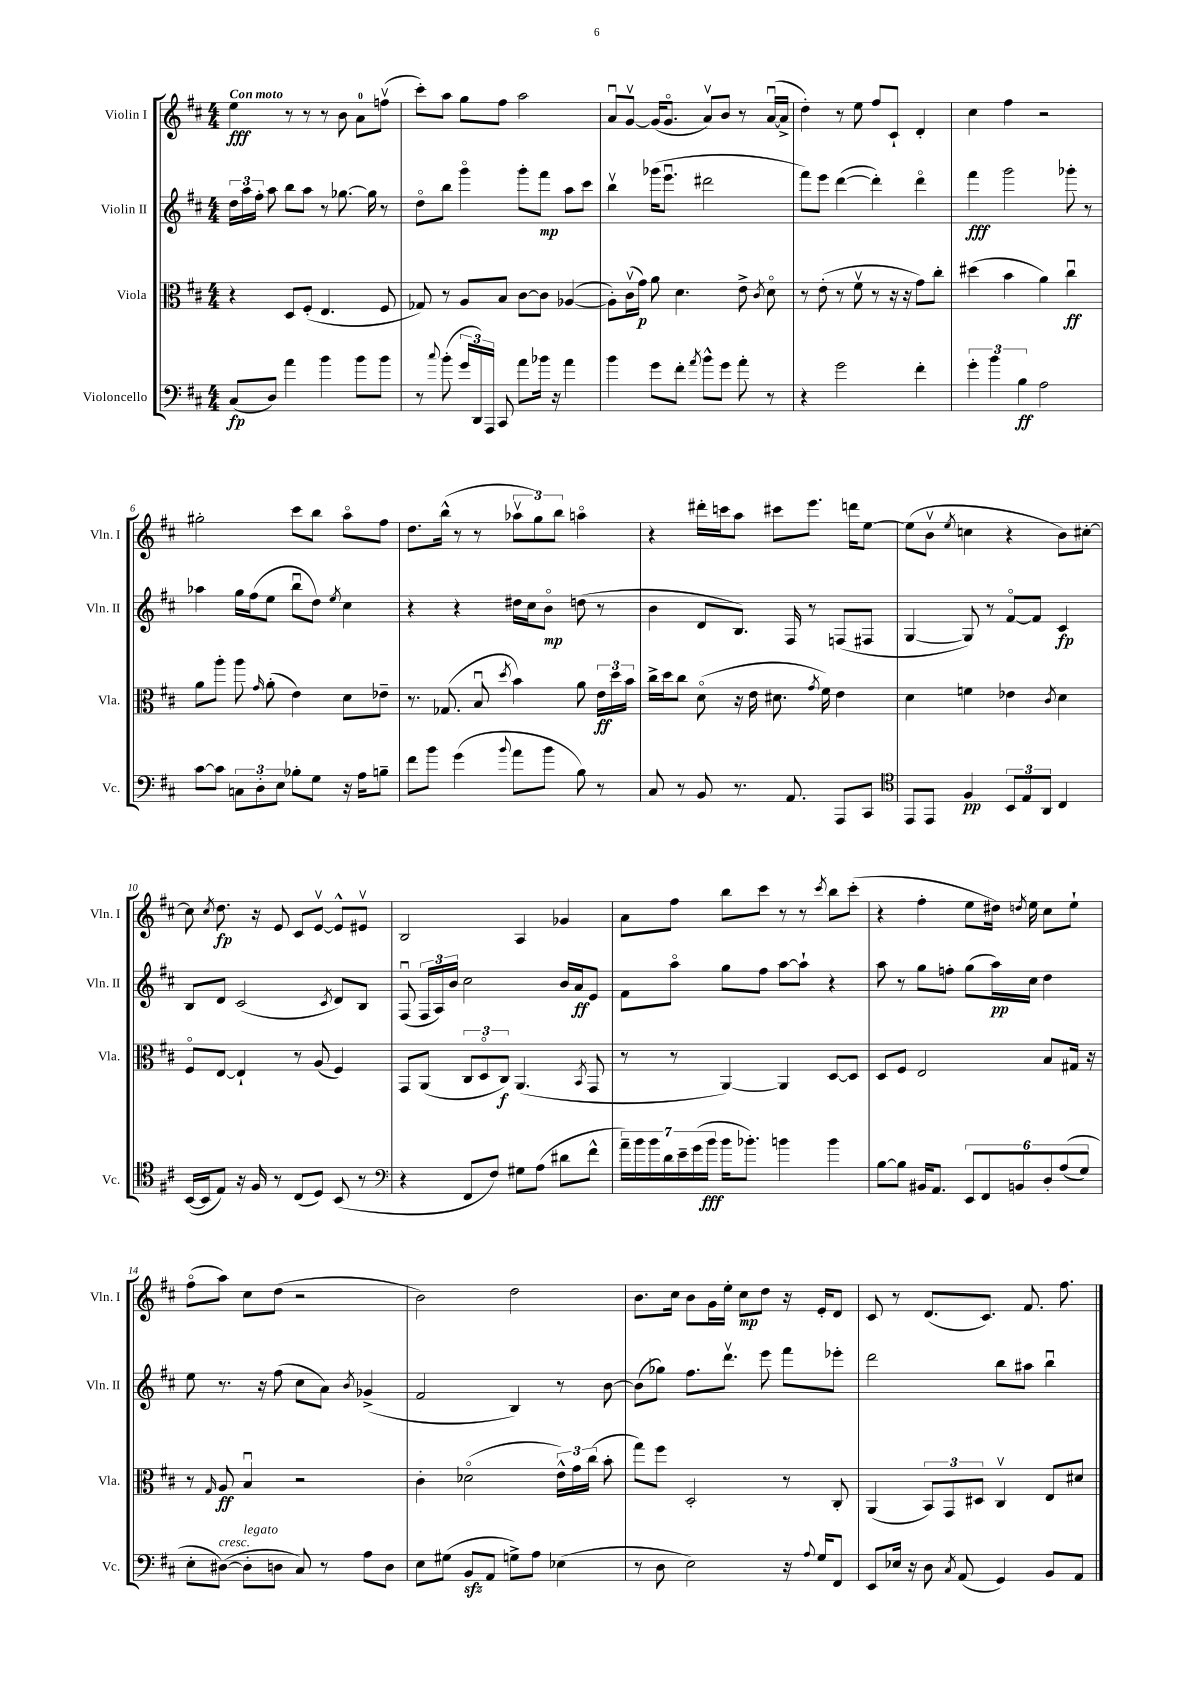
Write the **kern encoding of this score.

**kern	**kern	**kern	**kern
*staff4	*staff3	*staff2	*staff1
*clefF4	*clefC3	*clefG2	*clefG2
*k[f#c#]	*k[f#c#]	*k[f#c#]	*k[f#c#]
*M4/4	*M4/4	*M4/4	*M4/4
(8C#	4r	24dd	4ee
.	.	24aa	.
.	.	24ff#'	.
8D)	.	8aa	.
4a	8D	8bb	8r
.	(8F#'	8aa	8r
4b	4.E	8r	8r
.	.	[8.gg-	8b
8b	.	.	8a
.	.	16gg-]	.
8b	8F#	8r	(8ffv
=	=	=	=
8r	8G-)	8ddo	8ccc#')
8qqcc#	.	.	.
(8b'	8r	8bb	8aa
24g	8A	4gggo	8gg
24DD)	.	.	.
24AAA	.	.	.
8CC#	8B	.	8ff#
8a	[8c#	8ggg'	2aa
16b-	8c#]	8fff#	.
16r	.	.	.
4a	([4A-	8aa	.
.	.	8ccc#	.
=	=	=	=
4b	8A-'])	4bbv	8au
.	(16c#v	.	[8gv
.	16g)	.	.
8g	8a	(16ggg-	(16g]
.	.	8.eeeu	8.go
8f#'	4.d	.	.
8qa	.	.	.
8b^^	.	2ddd#	8av)
8g	.	.	8b
8a'	8e^	.	8r
.	8qc#	.	.
8r	8do	.	([16au
.	.	.	16a^]
=	=	=	=
4r	8r	8fff#)	4dd')
.	(8e'	8eee	.
2g	8r	([4ddd	8r
.	8f#v	.	8ee
.	8r	4ddd'])	8ff#
.	16r	.	8c#`
.	16r	.	.
4f#'	8g)	4dddo	4d'
.	8cc#'	.	.
=	=	=	=
6g'	(4dd#	4fff#	4cc#
6b	.	.	.
.	4b	2ggg	4ff#
6B	.	.	.
2A	4a)	.	2r
.	4cc#u	8ggg-'	.
.	.	8r	.
=	=	=	=
[8c#	8a	4aa-	2gg#'
8c#]	8aa'	.	.
12C	8aa	16gg	.
.	.	(16ff#	.
12D'	.	.	.
.	16qqg	.	.
.	(8a'	8ee	.
12E	.	.	.
8B-'	4e)	8bbu	8ccc#
8G	.	8dd)	8bb
.	.	8qee	.
16r	8d	4cc#	8aao
16A	.	.	.
8B~	8e-~	.	8ff#
=	=	=	=
8f#	8.r	4r	8.dd
8b	.	.	.
.	(8.G-	.	(16bb^^
(4g	.	4r	8r
.	8Bu	.	8r
8qqb	8qdd	.	.
8a	4b)	16dd#	12aa-v
.	.	16cc#	.
.	.	.	12gg)
8b	.	8bo	.
.	.	.	12bb
8B)	8a	(8dd	4aao
8r	24e	8r	.
.	24dd	.	.
.	24b	.	.
=	=	=	=
8C#	16cc#^	4b	4r
.	16dd	.	.
8r	8cc#	.	.
8BB	(8do	8d	16ddd#'
.	.	.	16ccc
8.r	16r	8.B)	8aa
.	16e	.	.
.	8.d#	.	8ccc#
8.AA	.	16F#	.
.	.	8r	8.eee
.	8qg	.	.
.	16f#)	.	.
8AAA	4e	(8F	.
.	.	.	16ddd
8CC#	.	8F#	[8ee
=	=	=	=
*clefC4	*	*	*
8EE	4d	[4G	(8ee]
8EE	.	.	8bv
.	.	.	8qee
4F#	4f	8G])	4cc
.	.	8r	.
12BB	4e-	[8f#o	4r
12E	.	.	.
.	.	8f#]	.
12AA	.	.	.
.	8qc#	.	.
4C#	4d	4c#	8b)
.	.	.	[8cc#'
=	=	=	=
([16BB	8F#o	8B	8cc#]
16BB]	.	.	.
.	.	.	8qcc#
8E)	[8E	8d	8.dd
16r	4E`]	(2c#	.
16F#	.	.	16r
8r	.	.	8e
(8C#	8r	.	8c#
8D)	(8A	.	[8ev
.	.	8qc#	.
(8BB	4F#)	8d)	8e^^]
8r	.	8B	8e#v
=	=	=	=
*clefF4	*	*	*
4r	8GG	(8F#u	2B
.	(8AA	24F#	.
.	.	24A)	.
.	.	24b	.
8FF#	12C#	2cc#	.
.	12Do	.	.
8F#)	.	.	.
.	12C#)	.	.
8G#	(4.AA	.	4A
(8A	.	.	.
8d#	.	16b	4g-
.	.	16a	.
.	8qBB	.	.
8f#^^	8GG	8e	.
=	=	=	=
28a~)	8r	8f#	8a
28b	.	.	.
28b	.	.	.
28d	.	.	.
.	8r	8aao	8ff#
28e~	.	.	.
(28g	.	.	.
28b	.	.	.
16b	[4AA)	8gg	8bb
8.b-')	.	.	.
.	.	8ff#	8ccc#
4b	4AA]	[8aa	8r
.	.	8aa`]	8r
.	.	.	8qccc#
4b	[8D	4r	8bb
.	8D]	.	(8ccc#'
=	=	=	=
[8B	8D	8aa	4r
8B]	8F#	8r	.
16BB#	2E	8gg	4ff#'
8.AA	.	.	.
.	.	8ff'	.
12EE	.	(8gg	8ee
12FF#	.	.	.
.	.	16aa)	16dd#)
12BB	.	.	.
.	.	.	8qdd
.	.	16cc#	16ee
12D'	8B	4dd	8cc#
&((12A	.	.	.
.	16G#	.	8ee`
12G)	.	.	.
.	16r	.	.
=	=	=	=
8E'	8r	8ee	(8ff#o
.	16qqG	.	.
([8D#&)	8A	8.r	8aa)
8D#']	4Bu	.	8cc#
.	.	16r	.
8D	.	(8ff#	(8dd
8C#)	2r	8cc#	2r
8r	.	8a)	.
.	.	8qb	.
8A	.	(4g-^	.
8D	.	.	.
=	=	=	=
8E	4c#'	2f#	2b)
(8G#	.	.	.
8BB	(2d-o	.	.
8AA	.	.	.
8G^)	.	4B)	2dd
8A	.	.	.
(4E-	24e^^)	8r	.
.	24g	.	.
.	(24cc#	.	.
.	8b'	[8b	.
=	=	=	=
8r	8gg)	(8b]	8.b
8D	8ff#	8gg-)	.
.	.	.	16cc#
2E)	2D'	8.ff#	8b
.	.	.	16g
.	.	8.dddv	16ee'
.	.	.	8cc#
.	.	8eee	8dd
16r	8r	8fff#	16r
8qqA	.	.	.
16G	.	.	16e'
8FF#	8C#'	8eee-'	8d
=	=	=	=
8EE	(4AA	2ddd	8c#
16E-	.	.	8r
16r	.	.	.
8D	12BB)	.	(8.d
.	12GG	.	.
8qC#	.	.	.
(8AA	.	.	.
.	12D#	.	.
.	.	.	8.c#)
4GG)	4C#v	8bb	.
.	.	8aa#	8.f#
8BB	8E	4bbu	.
.	.	.	8.ff#
8AA	8d#	.	.
==	==	==	==
*-	*-	*-	*-
